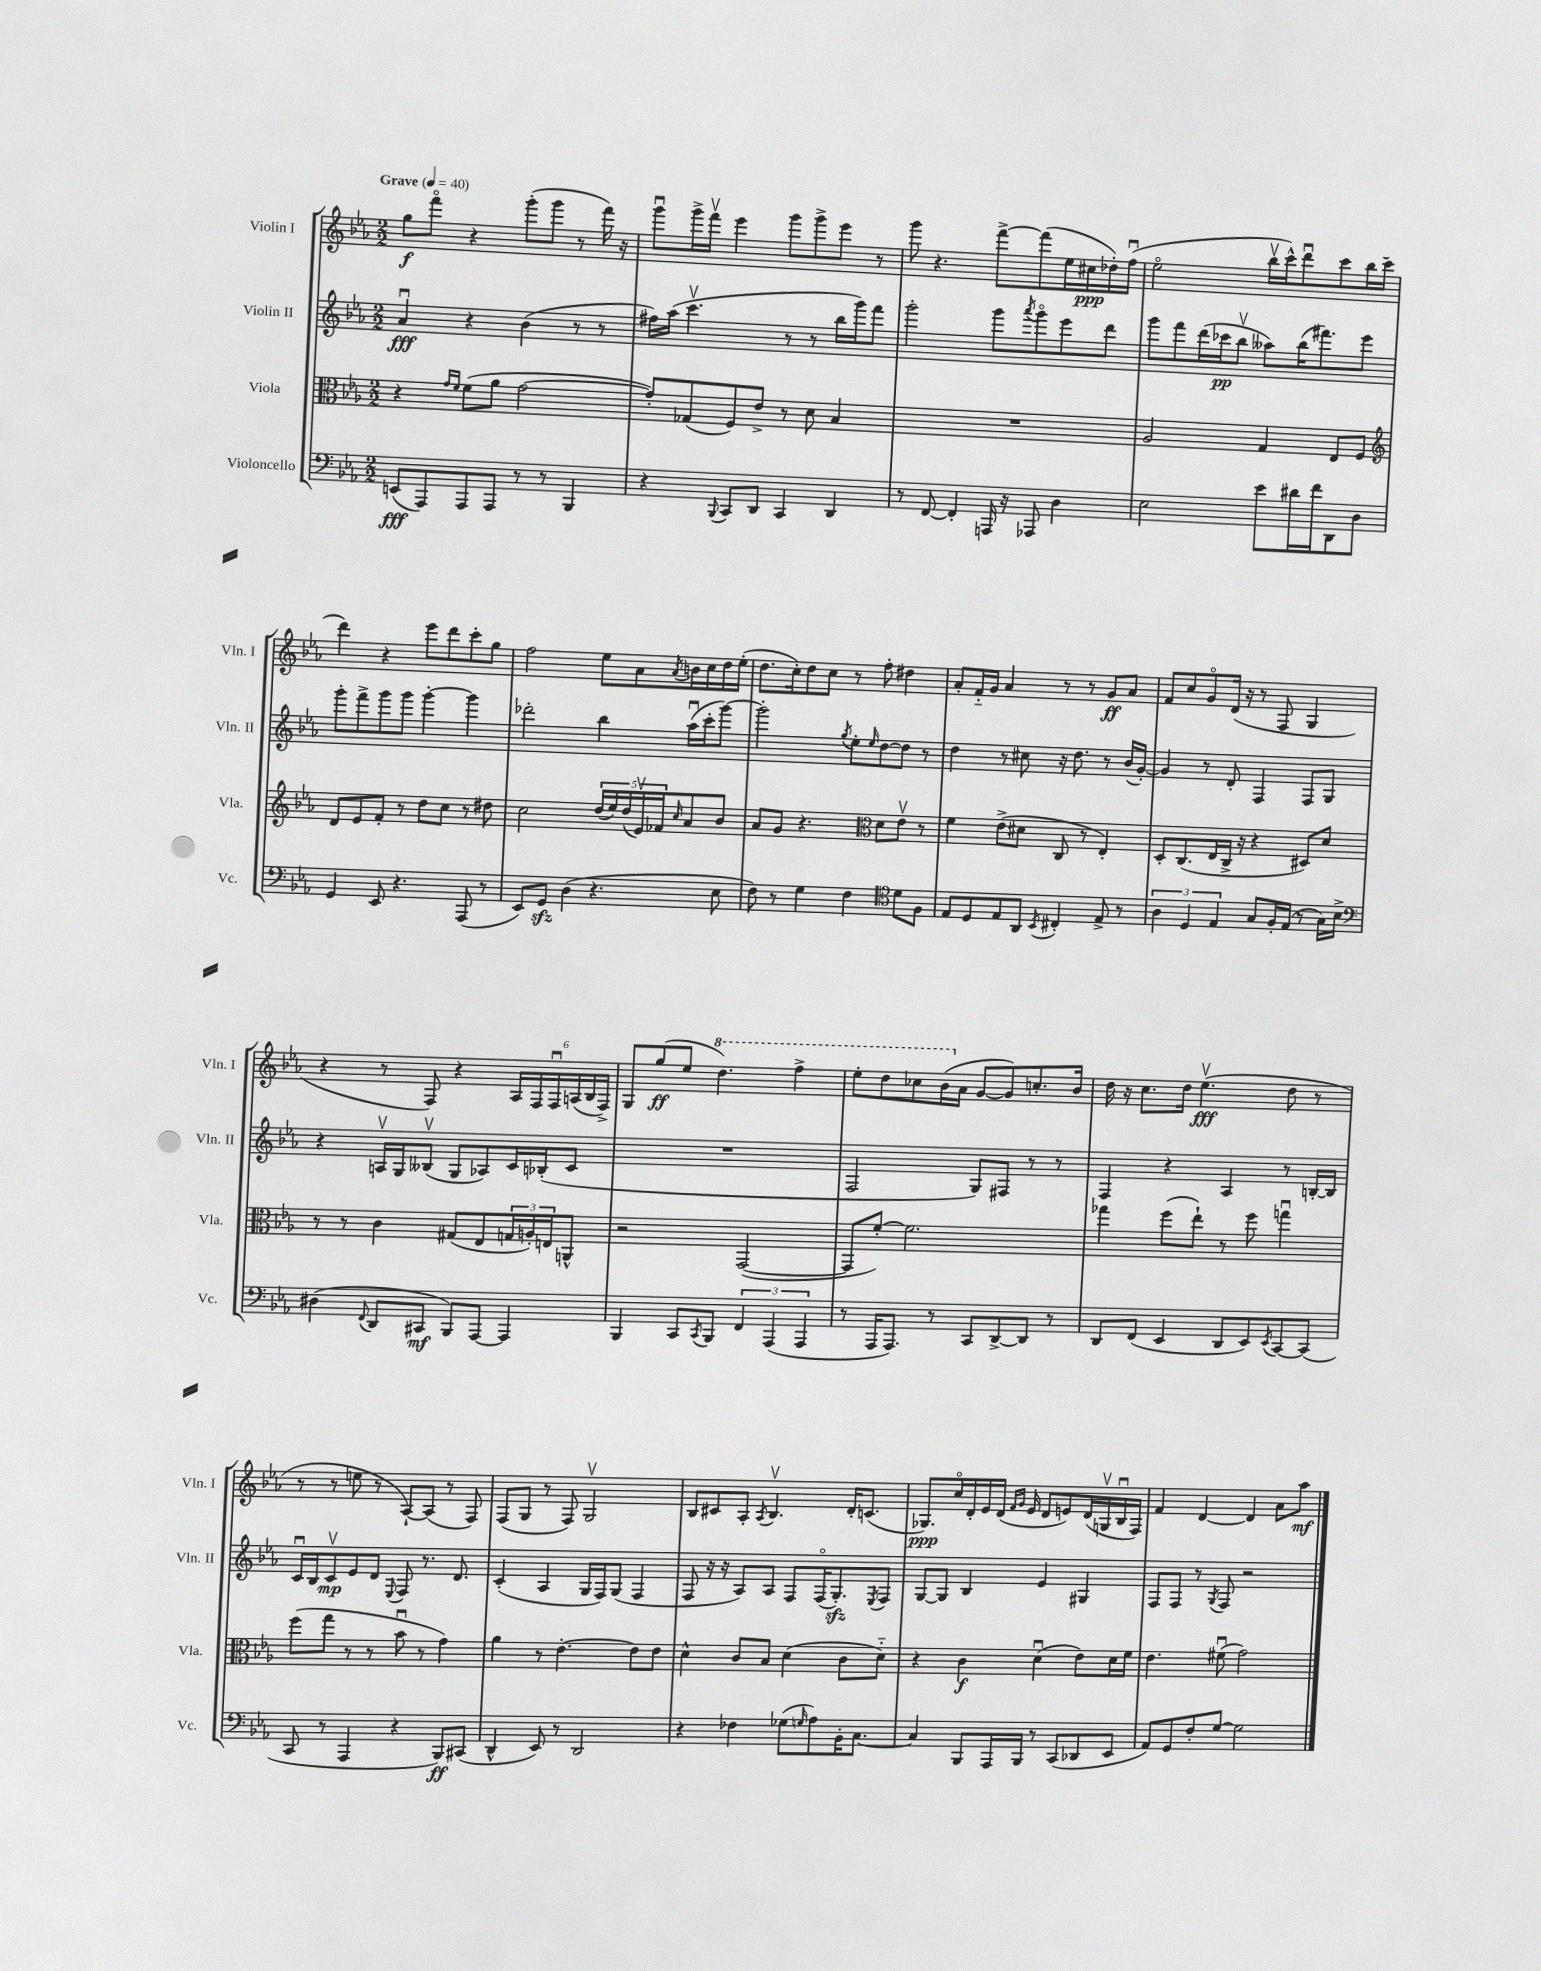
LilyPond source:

<<
\new StaffGroup <<
\new Staff = "s0" \with { instrumentName = "Violin I" shortInstrumentName = "Vln. I" } {
    \clef treble \key ees \major \numericTimeSignature \time 2/2 \tempo "Grave" 4 = 40
    g''8\f f'''8\flageolet r4 g'''8-.( g'''8 r8 f'''16) r16 |
    g'''8\downbow g'''16-> f'''16\upbow ees'''4 g'''8 g'''8-> ees'''8 r8 |
    g'''8 r4. f'''8~-> f'''8( ees''16 cis''16\ppp des''16-.) f''16\downbow( |
    ees''2\flageolet bes''16\upbow c'''16-^) d'''8\downbow c'''8 bes''16 c'''16( |
    d'''4) r4 ees'''8 d'''8 c'''8-. g''8 |
    f''2 ees''8 aes'8 \acciaccatura { aes'8 } b'16 c''16 d''16 ees''16-.( |
    d''8. c''16-.) d''8 c''8 r8 f''8-. dis''4 |
    aes'8-. f'16-_ g'16 aes'4 r8 r8 g'8\ff aes'8 |
    f'8 c''8 g'8\flageolet d'16( r16 r8 f8 g4 |
    r4 r8 f8) r4 \tuplet 6/4 { aes16 f16 f16\downbow a16( bes16 f16->) } |
    g8 g''8\ff( ees''8 \ottava #1 d'''4.) f'''4-> |
    ees'''8-. d'''8 ces'''8 bes''16( \ottava #0 aes'16 g'8~ g'8) c''!8.-. bes'16 |
    d''16 r16 c''8. d''16 ees''4.\upbow\fff( d''8 r8 |
    r8 r8 e''8 r8 aes8~-!) aes8( r8 f8) |
    f8( g8 r8 f8) g2\upbow |
    bes8 cis'8 aes8-. \acciaccatura { aes8 } bes4.\upbow d'16-. c'8.( |
    ges8.\ppp) c''16\flageolet d'16-. ees'16 d'16( \grace { f'16 g'16 } ees'16 d'8 e'8) d'16( g16\upbow bes16\downbow f16) |
    f'4 d'4~ d'4 aes'8 aes''8\mf \bar "|." |
}
\new Staff = "s1" \with { instrumentName = "Violin II" shortInstrumentName = "Vln. II" } {
    \clef treble \key ees \major \numericTimeSignature \time 2/2
    aes'4\downbow\fff r4 bes'4( r8 r8 |
    fis''16) aes''16( c'''4.\upbow r8 r8 bes''16 g'''16) f'''8 |
    g'''2-. g'''8 \acciaccatura { aes'''8 } g'''8\flageolet ees'''8 d'''8 |
    g'''8 f'''8 d'''16( ces'''16\pp bes''8\upbow aeses''8) bes''16( fis'''8.) ees'''8 |
    g'''8-. f'''8-> g'''8 g'''8 g'''4~-. g'''4 |
    des'''2-. bes''4 aes''16\downbow( c'''16-. g'''8~) |
    g'''2-. \acciaccatura { g''8 } ees''8-. \grace { ees''16 } d''8~ d''8 r8 |
    d''4 r8 cis''8 r16 d''8. r8 bes'16( g'16~-.) |
    g'4 r8 d'8-. f4 f8 g8 |
    r4 a16\upbow g16 beses8\upbow( g8 aes8) c'16 bes16-.( c'8 |
    R1 |
    f2 g8) fis8 r8 r8 |
    f4 r4 aes4 r8 b16~-. b16 |
    c'16\downbow bes16 c'8\upbow\mp ees'8 d'8 \appoggiatura { ees8 } f8 r8. d'8. |
    c'4-.( aes4 g16 f16) g8( f4 |
    f8 r16 r16 aes8) aes8 f8 f16\flageolet( g8.-.\sfz) \acciaccatura { ees8 } f8 |
    g8~ g8 bes4 ees'4 gis4 |
    f8 f8 r8 \acciaccatura { g8 } f8 r2 \bar "|." |
}
\new Staff = "s2" \with { instrumentName = "Viola" shortInstrumentName = "Vla." } {
    \clef alto \key ees \major \numericTimeSignature \time 2/2
    r4 \grace { g'16 f'16 } f'8( aes'8 g'2~ |
    g'8-.) ges8( f8) ees'8-> r8 d'8 bes4 |
    R1 |
    aes2 g4 ees8 f8 |
    \clef treble d'8 ees'8 f'8-. r8 d''8 c''8 r8 dis''8 |
    c''2 \tuplet 5/4 { d''16( ees''16) d''16( ees'16\upbow) fes'16 } \grace { c''16 } aes'8 bes'8 |
    aes'8 g'8 r4. \clef alto d'8 ees'8\upbow r8 |
    f'4 ees'8->( dis'8 c8 r8 ees4-.) |
    d8-. c8.( ees16 c16-> r16 r4 dis8) d'8 |
    r8 r8 c'4 gis8( ees8 \tuplet 3/2 { g16 a16-.) e16 } a,8-^ |
    r2 g,2~( |
    g,8 f'8~-.) f'2. |
    ges''4 f''8( ees''8-!) r8 f''8 g''4\downbow |
    f''8( g''8 r8 r8 bes'8\downbow r8 g'4) |
    aes'4 r8 ees'4.~-. ees'8 ees'8 |
    d'4-^ c'8 bes8 d'4( c'8 d'8-_) |
    r4 c'4\f d'4\downbow( ees'8) d'16 f'16 |
    ees'4. fis'8\downbow( g'2) \bar "|." |
}
\new Staff = "s3" \with { instrumentName = "Violoncello" shortInstrumentName = "Vc." } {
    \clef bass \key ees \major \numericTimeSignature \time 2/2
    e,8\fff( aes,,8) aes,,8 aes,,8 r8 r8 bes,,4 |
    r4 \appoggiatura { bes,,8 } c,8 d,8 c,4 d,4 |
    r8 f,8~ f,4-. a,,16 r16 aes,,8 d4 |
    ees2 ees'8 dis'16 f'16 d,8 d8 |
    g,4 ees,8 r4. aes,,8( r8 |
    ees,8) g,8\sfz d4( r4. ees8 |
    f8) r8 g4 f4 \clef tenor d'8 f8 |
    ees8 d8 ees8 aes,8 \acciaccatura { bes,8 } cis4-. ees8-> r8 |
    \tuplet 3/2 { aes4 d4 ees4 } g8 f16-. ees16( r8 g16) bes16-> |
    \clef bass dis4( \appoggiatura { f,8 } d,8 cis,8\mf bes,,8) aes,,8~ aes,,4 |
    bes,,4 c,8 \acciaccatura { c,8 } bes,,8 \tuplet 3/2 { f,4 aes,,4( aes,,4 } |
    r8 aes,,16 aes,,8.) r8 c,8 d,8~-> d,8 r8 |
    d,8 f,8( ees,4 d,8 ees,8) \acciaccatura { ees,8 } c,8~ c,8( |
    c,8 r8 aes,,4 r4 bes,,8\ff) cis,8( |
    d,4-^ ees,8) r8 d,2 |
    r4 fes4 ges8( \grace { g16 } aes8) bes,16-. c8.~ |
    c4 bes,,8 aes,,16 bes,,16 r8 c,8( des,8 ees,8 |
    aes,8) g,8 f8-. g8~ g2 \bar "|." |
}
>>
>>
\layout { \context { \Score \remove "Bar_number_engraver" } }
